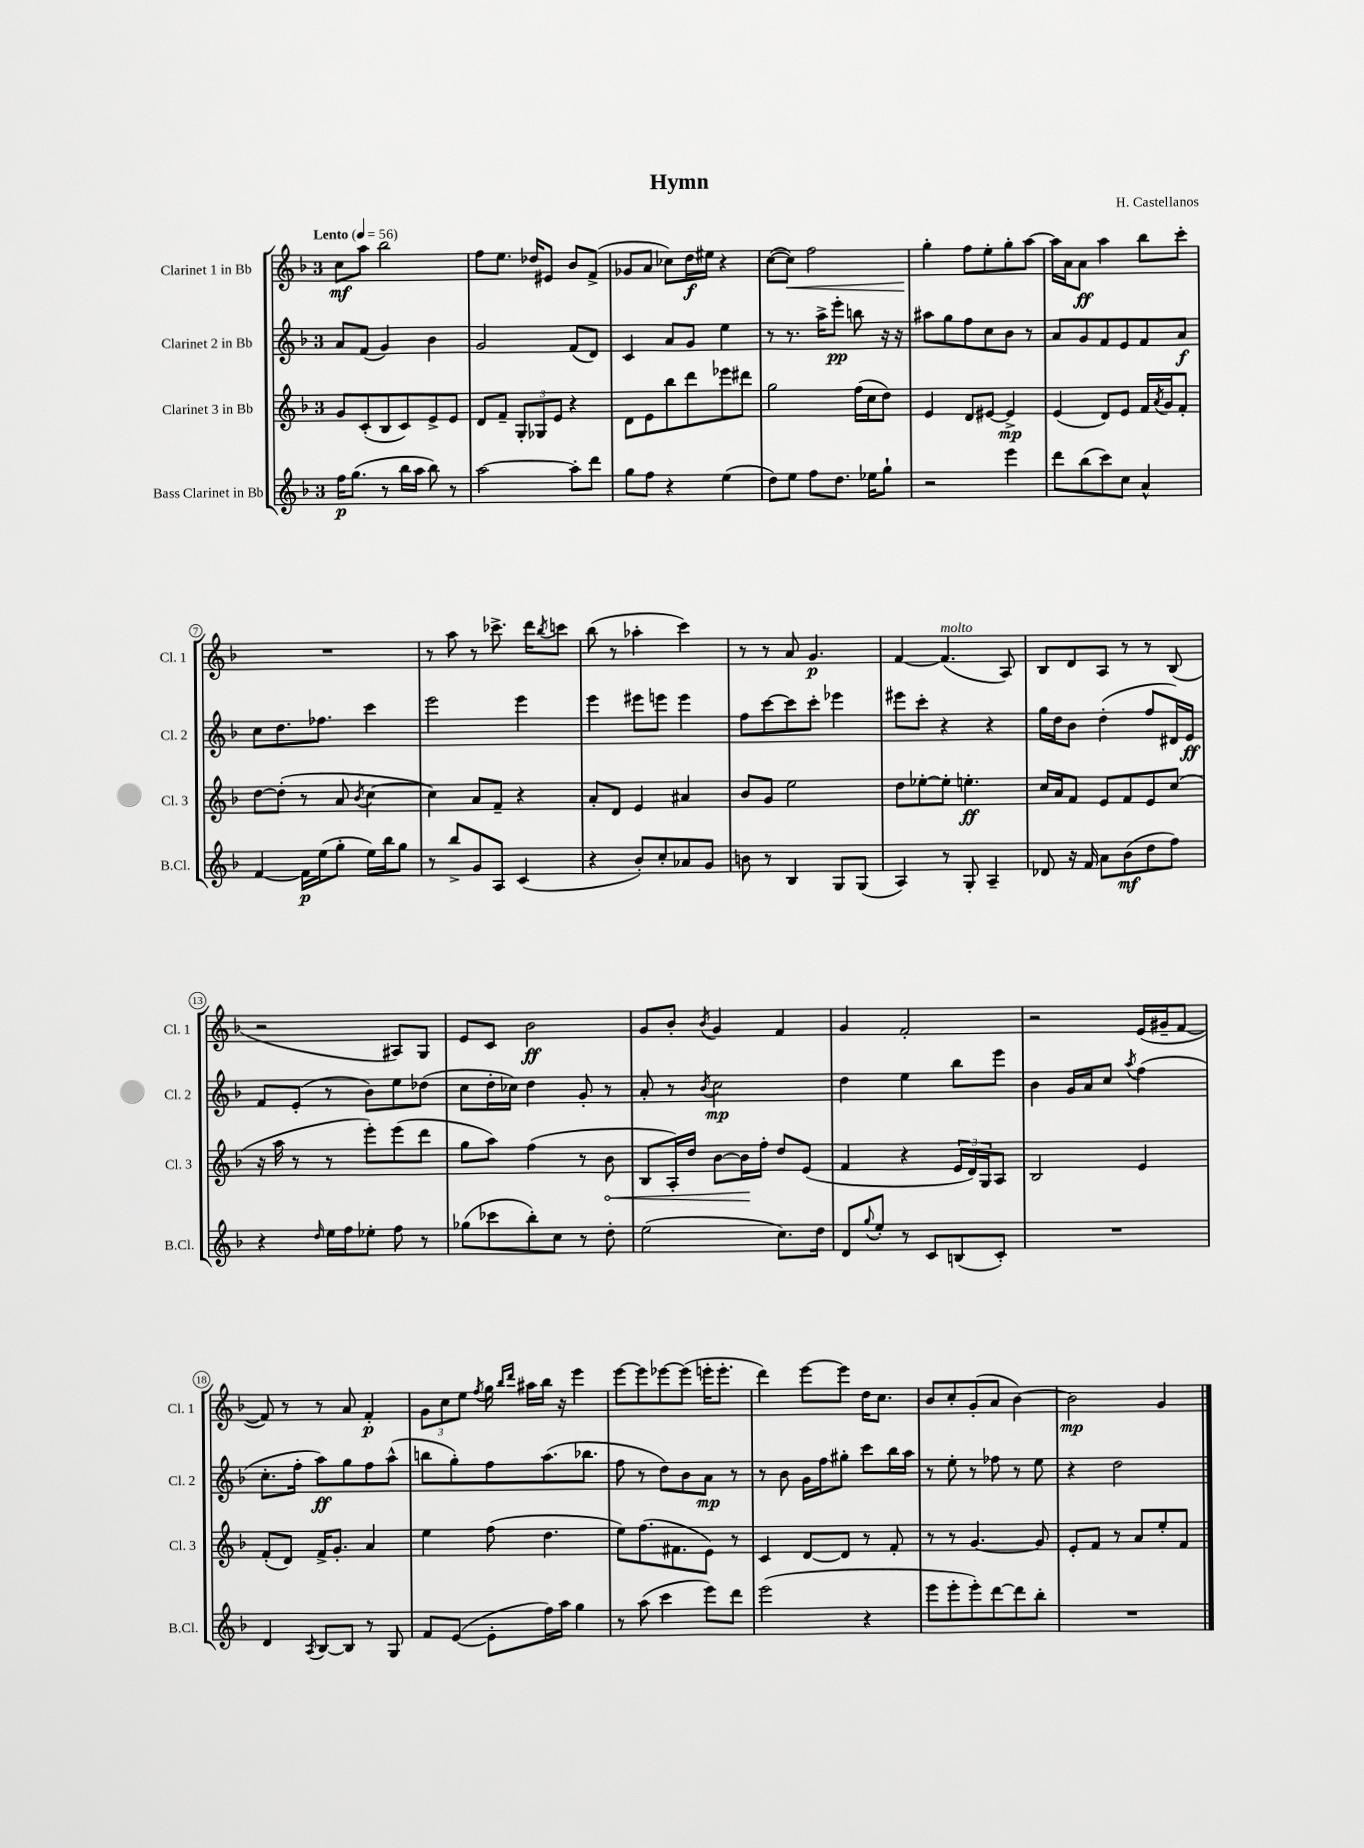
\header { title = "Hymn" composer = "H. Castellanos" }
<<
\new StaffGroup <<
\new Staff = "s0" \with { instrumentName = "Clarinet 1 in Bb" shortInstrumentName = "Cl. 1" } {
    \clef treble \key f \major \once \override Staff.TimeSignature.style = #'single-digit \time 3/4 \tempo "Lento" 4 = 56
    c''8\mf a''8 bes''2 |
    f''8 e''8. des''16 eis'8 bes'8 f'8->( |
    ges'8 a'8 ces''8) d''16\f eis''16 r4 |
    c''8~( c''8\<) f''2 |
    g''4-.\! f''8 e''8-. g''8-. a''8~ |
    a''16 a'16 a'8\ff a''4 bes''8 c'''8-. |
    R2. |
    r8 a''8 r8 ces'''8.-> d'''16 \acciaccatura { bes''8 } c'''8 |
    bes''8( r8 aes''4-. c'''4) |
    r8 r8 a'8 g'4.\p |
    f'4~ f'4.^\markup { \italic "molto" }( a8) |
    bes8 d'8 a8 r8 r8 bes8( |
    r2 ais8) g8 |
    e'8 c'8 bes'2\ff |
    g'8 bes'8-. \acciaccatura { bes'8 } g'4 f'4 |
    g'4 f'2-. |
    r2 e'16( gis'16-- f'8~ |
    f'8) r8 r8 a'8 f'4-.\p |
    \tuplet 3/2 { g'8 c''8 e''8 } \acciaccatura { f''8 } g''16 \grace { bes''16 d'''16 } ais''16 bes''16 r16 e'''4 |
    e'''8~ e'''8 ees'''8~ ees'''8( e'''16-. e'''8.-. |
    d'''4) e'''8~ e'''8 d''16 c''8. |
    bes'8 c''8-. g'8-.( a'8 bes'4~) |
    bes'2\mp g'4 \bar "|." |
}
\new Staff = "s1" \with { instrumentName = "Clarinet 2 in Bb" shortInstrumentName = "Cl. 2" } {
    \clef treble \key f \major \once \override Staff.TimeSignature.style = #'single-digit \time 3/4
    a'8 f'8( g'4) bes'4 |
    g'2 f'8( d'8) |
    c'4 a'8 g'8 e''4 |
    r8 r8. a''16-> e'''8-.\pp b''8 r16 r16 |
    ais''8 g''8 f''8 c''8 bes'8 r8 |
    a'8 g'8 f'8 e'8 f'8 a'8\f |
    c''8 d''8. fes''8. c'''4 |
    e'''2 e'''4 |
    e'''4 eis'''8 e'''8 e'''4 |
    f''8 c'''8~ c'''8 c'''8-. ees'''4 |
    eis'''8 c'''8-. r4 r4 |
    g''16 d''16 bes'8 d''4-.( f''8 dis'16) e'16\ff |
    f'8 e'8-.( r8 bes'8) e''8 des''8( |
    c''8 d''16-. ces''16) d''4 g'8-. r8 |
    a'8-. r8 \acciaccatura { bes'8 } c''2\mp |
    d''4 e''4 bes''8 e'''8 |
    bes'4 g'16 a'16 c''8 \acciaccatura { a''8 } f''4( |
    c''8.-. f''16-. a''8\ff) g''8 f''8 a''8-^( |
    b''8 g''8-.) f''8 a''8.( bes''8. |
    f''8 r8 d''8) bes'8 a'8\mp r8 |
    r8 bes'8 g'16 f''16 gis''8-. c'''8 bes''16 a''16 |
    r8 e''8-. r8 fes''8 r8 e''8 |
    r4 d''2 \bar "|." |
}
\new Staff = "s2" \with { instrumentName = "Clarinet 3 in Bb" shortInstrumentName = "Cl. 3" } {
    \clef treble \key f \major \once \override Staff.TimeSignature.style = #'single-digit \time 3/4
    g'8 c'8-.( bes8 c'8) e'8-> e'8 |
    d'8 f'8-- \tuplet 3/2 { g8-. ges8 e'8 } r4 |
    d'8 e'8 bes''8 d'''8 ees'''8 dis'''8 |
    g''2 f''16( c''16 d''8) |
    e'4 d'8 eis'8~ eis'4->\mp |
    e'4( d'8) e'8 f'16 \acciaccatura { a'8 } g'16 f'8-. |
    d''8~ d''8-.( r8 a'8 \acciaccatura { bes'8 } c''4~ |
    c''4) a'8 f'8-- r4 |
    a'8-. d'8 e'4 ais'4 |
    bes'8 g'8 e''2 |
    d''8 ees''8~-. ees''8-. e''4.-.\ff |
    c''16 a'16 f'8 e'8 f'8 e'8 c''8( |
    r16 a''16 r8 r8 e'''8-.) e'''8( d'''8 |
    g''8 a''8) f''4( r8 \once \override Hairpin.circled-tip = ##t bes'8\< |
    bes8 a16-.) d''16 bes'8~ bes'16\! f''16-. d''8 e'8( |
    f'4 r4 \tuplet 3/2 { e'16 d'16) g16 } a8 |
    bes2 e'4 |
    f'8-.( d'8) f'16-> g'8.-. a'4 |
    e''4 f''8( d''4. |
    e''8) f''8.( fis'8. e'8) r8 |
    c'4 d'8~ d'8 r8 f'8-. |
    r8 r8 g'4.~ g'8 |
    e'8-. f'8 r8 a'8 e''8-. f'8 \bar "|." |
}
\new Staff = "s3" \with { instrumentName = "Bass Clarinet in Bb" shortInstrumentName = "B.Cl." } {
    \clef treble \key f \major \once \override Staff.TimeSignature.style = #'single-digit \time 3/4
    f''16\p g''8.( r8 bes''16 a''16 bes''8) r8 |
    a''2~ a''8-. d'''8 |
    g''8 f''8 r4 e''4( |
    d''8) e''8 f''8 d''8. ees''16 g''8-! |
    r2 e'''4 |
    d'''8 bes''8( c'''8) c''8 a'4-^ |
    f'4~ f'16\p e''16( g''8-. e''16) bes''16 g''8 |
    r8 bes''8-> g'8 a8 c'4( |
    r4 bes'8-.) c''8-. aes'8 g'8 |
    b'8 r8 bes4 g8 g8( |
    a4) r8 g8-. a4-- |
    des'8 r16 f'16 a'8 bes'8\mf( d''8 f''8) |
    r4 \grace { d''16 } e''16 f''16 ees''8-. f''8 r8 |
    ges''8( ces'''8 bes''8-.) c''8 r8 d''8-. |
    e''2( c''8.) d''16 |
    d'8 \appoggiatura { g''8 } e''8-. r8 c'8 b8( c'8-.) |
    R2. |
    d'4 \acciaccatura { a8 } bes8~ bes8 r8 g8 |
    f'8 e'8~( e'8-. f''16) a''16 g''4 |
    r8 a''8( c'''4 e'''8) d'''8 |
    e'''2( r4 |
    e'''8 e'''8-. e'''8-.) d'''8~ d'''8 bes''8-. |
    R2. \bar "|." |
}
>>
>>
\layout { \context { \Score \override BarNumber.stencil = #(make-stencil-circler 0.1 0.3 ly:text-interface::print) } }
